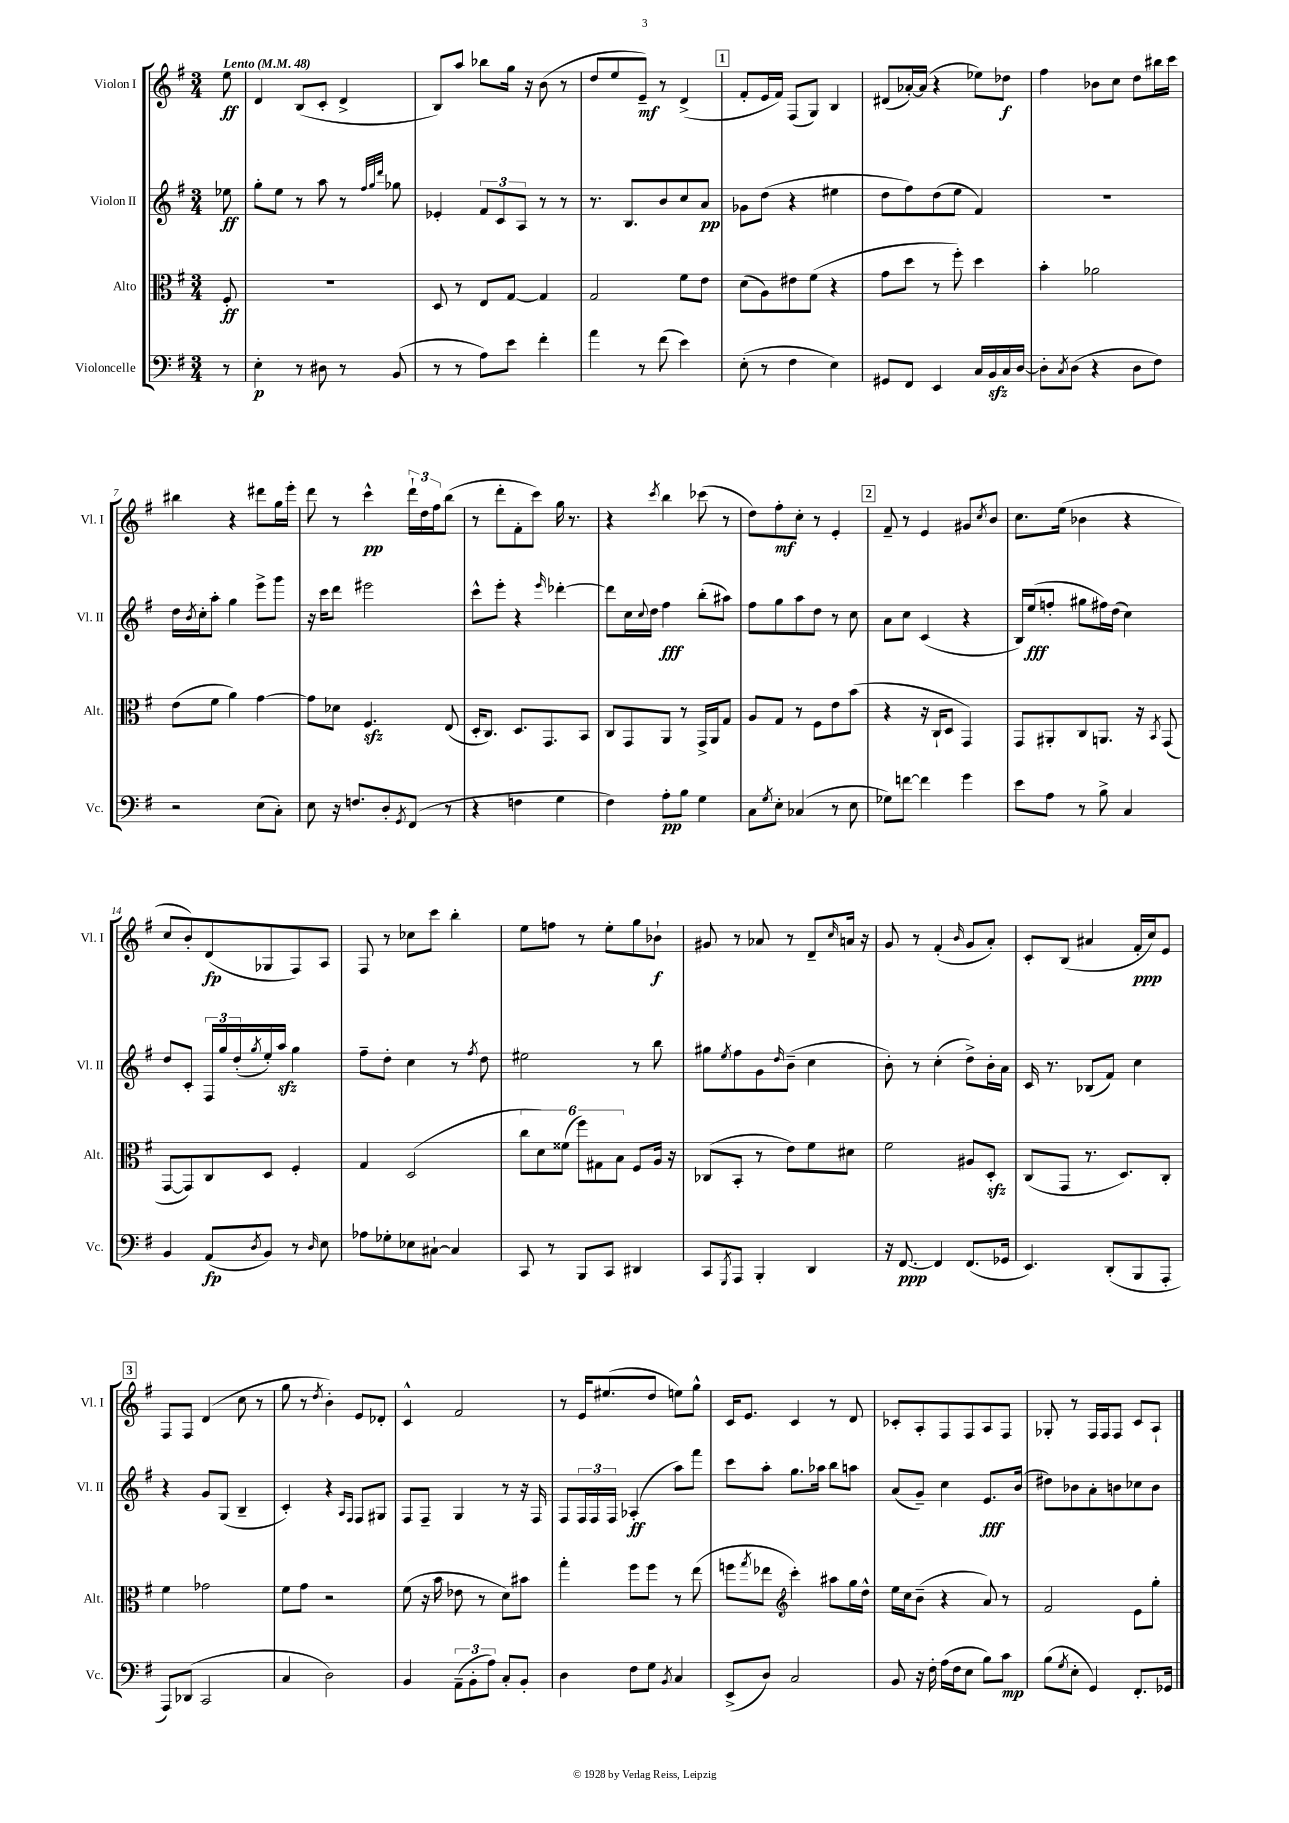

**kern	**dynam	**kern	**dynam	**kern	**dynam	**kern	**dynam
*part4	*part4	*part3	*part3	*part2	*part2	*part1	*part1
*staff4	*staff4	*staff3	*staff3	*staff2	*staff2	*staff1	*staff1
*I"Violoncelle	*	*I"Alto	*	*I"Violon II	*	*I"Violon I	*
*I'Vc.	*	*I'Alt.	*	*I'Vl. II	*	*I'Vl. I	*
*clefF4	*	*clefC3	*	*clefG2	*	*clefG2	*
*k[f#]	*	*k[f#]	*	*k[f#]	*	*k[f#]	*
*M3/4	*	*M3/4	*	*M3/4	*	*M3/4	*
*MM48	*	*MM48	*	*MM48	*	*MM48	*
=	=	=	=	=	=	=	=
!	!	!	!	!	!	!LO:TX:a:B:t=Lento	!
8r	.	8F#'/	ff	8ee-X\	ff	8ee\	ff
=1	=1	=1	=1	=1	=1	=1	=1
4E'\	p	2.r	.	8gg'\L	.	4d/	.
.	.	.	.	8ee\J	.	.	.
8r	.	.	.	8r	.	(8B/L	.
8D#X\	.	.	.	8aa\	.	8c'/J	.
8r	.	.	.	8r	.	4d^/	.
.	.	.	.	32qqff#/LLL	.	.	.
.	.	.	.	32qqgg/	.	.	.
.	.	.	.	32qqddd/JJJ	.	.	.
(8BB/	.	.	.	8gg-X\	.	.	.
=2	=2	=2	=2	=2	=2	=2	=2
8r	.	8D/	.	4e-X'/	.	8B/L)	.
8r	.	8r	.	.	.	8aa/J	.
8A\L)	.	8E/L	.	12f#/L	.	8bb-X\L	.
.	.	.	.	12c/	.	.	.
8e\J	.	[8G/J	.	.	.	16gg\Jk	.
.	.	.	.	12A/J	.	.	.
.	.	.	.	.	.	16r	.
4f#'\	.	4G/]	.	8r	.	(8b\	.
.	.	.	.	8r	.	8r	.
=3	=3	=3	=3	=3	=3	=3	=3
4a\	.	2G/	.	8.r	.	8dd/L	.
.	.	.	.	.	.	8ee/	.
.	.	.	.	8.B/L	.	.	.
8r	.	.	.	.	.	8e~/J)	mf
(8f#\	.	.	.	8b/	.	8r	.
4e\)	.	8f#\L	.	8cc/	.	(4d^/	.
.	.	8e\J	.	8a/J	pp	.	.
!!LO:REH:place=s1:t=1
=4	=4	=4	=4	=4	=4	=4	=4
(8E'\	.	(8d\L	.	8g-X\L	.	8f#'/L	.
8r	.	8A\)	.	(8dd\J	.	16e/L	.
.	.	.	.	.	.	16f#/JJ)	.
4F#\	.	8e#X\	.	4r	.	(8F#/L	.
.	.	(8f#\J	.	.	.	8G/J)	.
4E\)	.	4r	.	4ee#X\	.	4B/	.
=5	=5	=5	=5	=5	=5	=5	=5
8GG#X/L	.	8g\L	.	8dd\L	.	(8d#X/L	.
8FF#/J	.	8dd\J	.	8ff#\)	.	[16a-X'/L)	.
.	.	.	.	.	.	(16a-/JJ]	.
4EE/	.	8r	.	(8dd\	.	4r	.
.	.	8ff#'\)	.	8ee\J	.	.	.
16C/LL	.	4dd\	.	4f#/)	.	8ee-X\L)	.
16BBzz/	.	.	.	.	.	.	.
16C/	.	.	.	.	.	8dd-X\J	f
[16D/JJ	.	.	.	.	.	.	.
=6	=6	=6	=6	=6	=6	=6	=6
8D'\L]	.	4b'\	.	2.r	.	4ff#\	.
8qC/	.	.	.	.	.	.	.
(8D\J	.	.	.	.	.	.	.
4r	.	2a-X\	.	.	.	8b-X\L	.
.	.	.	.	.	.	8cc\J	.
8D\L	.	.	.	.	.	8dd\L	.
8F#\J)	.	.	.	.	.	16bb#X\L	.
.	.	.	.	.	.	16ccc\JJ	.
!!LO:LB:g=z
=7	=7	=7	=7	=7	=7	=7	=7
2r	.	(8e\L	.	16dd\LL	.	4bb#X\	.
.	.	.	.	8qb/	.	.	.
.	.	.	.	16cc'\J	.	.	.
.	.	8f#\J	.	8aa'\J	.	.	.
.	.	4a\)	.	4gg\	.	4r	.
(8E\L	.	[4g\	.	8eee^\L	.	8ddd#X\L	.
8C'\J)	.	.	.	8ggg\J	.	16gg\L	.
.	.	.	.	.	.	16eee'\JJ	.
=8	=8	=8	=8	=8	=8	=8	=8
8E\	.	8g\L]	.	16r	.	8ddd\	.
.	.	.	.	16ccc\KL	.	.	.
16r	.	8d-X\J	.	8ddd\J	.	8r	.
8.Fn/L	.	.	.	.	.	.	.
.	.	4.F#zz/	.	2eee#X\	.	4ccc^^\	pp
8D'/	.	.	.	.	.	.	.
8qGG/	.	.	.	.	.	.	.
(8FF#/J	.	.	.	.	.	24ddd`\LL	.
.	.	.	.	.	.	24dd\	.
.	.	.	.	.	.	24ff#\J	.
8r	.	(8E/	.	.	.	(8bb\J	.
=9	=9	=9	=9	=9	=9	=9	=9
4r	.	16D'/KL	.	8ccc^^\L	.	8r	.
.	.	8.C/J)	.	.	.	.	.
.	.	.	.	8eee'\J	.	8ddd'\L	.
4Fn\	.	8.D/L	.	4r	.	8f#'\	.
.	.	.	.	.	.	8ccc\J)	.
.	.	8.GG/	.	.	.	.	.
.	.	.	.	16qqeee/	.	.	.
4G\	.	.	.	[4ddd-X'\	.	16gg\	.
.	.	.	.	.	.	8.r	.
.	.	8BB/J	.	.	.	.	.
=10	=10	=10	=10	=10	=10	=10	=10
4F#\)	.	8C/L	.	8ddd-\L]	.	4r	.
.	.	8GG/	.	16cc\L	.	.	.
.	.	.	.	8qqcc/	.	.	.
.	.	.	.	16dd\JJ	.	.	.
.	.	.	.	.	.	8qccc/	.
8A'\L	pp	8AA/J	.	4ff#\	fff	4bb\	.
8B\J	.	8r	.	.	.	.	.
4G\	.	16GG^/LL	.	(8bb'\L	.	(8ccc-X\	.
.	.	16AA/J	.	.	.	.	.
.	.	8G/J	.	8aa#X\J)	.	8r	.
=11	=11	=11	=11	=11	=11	=11	=11
8C\L	.	8A/L	.	8ff#\L	.	8dd\L)	.
8qG/	.	.	.	.	.	.	.
8E'\J	.	8G/J	.	8gg\	.	8ff#'\	mf
(4C-X/	.	8r	.	8aa\	.	8cc'\J	.
.	.	8F#\L	.	8dd\J	.	8r	.
8r	.	8e\	.	8r	.	4e'/	.
8E\	.	(8b\J	.	8cc\	.	.	.
!!LO:REH:place=s1:t=2
=12	=12	=12	=12	=12	=12	=12	=12
8G-X\L)	.	4r	.	8a\L	.	8f#~/	.
[8fn\J	.	.	.	8cc\J	.	8r	.
4f\]	.	16r	.	(4c/	.	4e/	.
.	.	16C`/KL	.	.	.	.	.
.	.	8D/J	.	.	.	.	.
4g\	.	4GG/)	.	4r	.	8g#X/L	.
.	.	.	.	.	.	8qcc/	.
.	.	.	.	.	.	8b/J	.
=13	=13	=13	=13	=13	=13	=13	=13
8e\L	.	8GG/L	.	16B/LL)	.	8.cc\L	.
.	.	.	.	(16ee/J	fff	.	.
8A\J	.	8AA#X'/	.	8ffn'/J	.	.	.
.	.	.	.	.	.	(16ee\Jk	.
8r	.	8C/	.	8gg#X\L	.	4b-X\	.
8B^\	.	8.AAn/J	.	16ff#X\L)	.	.	.
.	.	.	.	(16dd\JJ	.	.	.
4C/	.	.	.	4cc\)	.	4r	.
.	.	16r	.	.	.	.	.
.	.	8qBB/	.	.	.	.	.
.	.	(8GG/	.	.	.	.	.
!!LO:LB:g=z
=14	=14	=14	=14	=14	=14	=14	=14
4BB/	.	[8GG/L	.	8dd/L	.	8cc/L	.
.	.	8GG/])	.	8c'/J	.	8b'/)	.
(8AA/L	fp	8C/	.	24F#/LL	.	(8d/	fp
.	.	.	.	24gg/	.	.	.
.	.	.	.	(24dd'/	.	.	.
8qD/	.	.	.	8qgg/	.	.	.
8BB/J)	.	8D/J	.	16ee'/)	.	8G-X/	.
.	.	.	.	16aazz/JJ	.	.	.
8r	.	4F#'/	.	4gg\	.	8F#/)	.
16qqD/	.	.	.	.	.	.	.
8E\	.	.	.	.	.	8A/J	.
=15	=15	=15	=15	=15	=15	=15	=15
8A-X\L	.	4G/	.	8ff#~\L	.	8F#/	.
8G-X'\	.	.	.	8dd'\J	.	8r	.
8E-X\	.	(2D/	.	4cc\	.	8cc-X\L	.
[8C#X`\J	.	.	.	.	.	8ccc\J	.
4C#/]	.	.	.	8r	.	4bb'\	.
.	.	.	.	8qff#/	.	.	.
.	.	.	.	8dd\	.	.	.
=16	=16	=16	=16	=16	=16	=16	=16
8CC/	.	12cc\L	.	2ee#X\	.	8ee\L	.
.	.	12d\)	.	.	.	.	.
8r	.	.	.	.	.	8ffn\J	.
.	.	(12f##X\J	.	.	.	.	.
8BBB/L	.	12ff#\L)	.	.	.	8r	.
.	.	12G#X\	.	.	.	.	.
8CC/J	.	.	.	.	.	8ee'\L	.
.	.	12B\J	.	.	.	.	.
4DD#X/	.	8F#/L	.	8r	.	8gg\	.
.	.	16A/Jk	.	8bb\	.	8b-X`\J	f
.	.	16r	.	.	.	.	.
=17	=17	=17	=17	=17	=17	=17	=17
8CC/L	.	(8C-X/L	.	8gg#X\L	.	8g#X/	.
8qGGG/	.	.	.	8qee/	.	.	.
8AAA/J	.	8BB'/J	.	8ff#\	.	8r	.
4BBB'/	.	8r	.	8g\	.	8a-X/	.
.	.	.	.	16qqdd/	.	.	.
.	.	8e\L)	.	(8b~\J	.	8r	.
4DD/	.	8f#\	.	4cc\	.	8d~/L	.
.	.	.	.	.	.	16qqcc/	.
.	.	8d#X\J	.	.	.	16an/Jk	.
.	.	.	.	.	.	16r	.
=18	=18	=18	=18	=18	=18	=18	=18
16r	.	2f#\	.	8b'\)	.	8g/	.
[8.FF#/	ppp	.	.	.	.	.	.
.	.	.	.	8r	.	8r	.
4FF#/]	.	.	.	(4cc'\	.	(4f#'/	.
.	.	.	.	.	.	16qqb/	.
(8.FF#/L	.	8A#X/L	.	8dd^\L)	.	8g/L	.
.	.	8Dzz'/J	.	16b'\L	.	8a'/J)	.
16GG-X/Jk	.	.	.	16a\JJ	.	.	.
=19	=19	=19	=19	=19	=19	=19	=19
4.EE/)	.	(8C/L	.	16c/	.	8c'/L	.
.	.	.	.	8.r	.	.	.
.	.	8GG/J	.	.	.	(8B/J	.
.	.	8.r	.	(8B-X/L	.	4a#X/	.
(8DD'/L	.	.	.	8f#/J)	.	.	.
.	.	8.D/L)	.	.	.	.	.
8BBB/	.	.	.	4cc\	.	16f#'/LL	ppp
.	.	.	.	.	.	16cc/J)	.
8AAA'/J	.	8C'/J	.	.	.	8e/J	.
!!LO:LB:g=z
!!LO:REH:place=s1:t=3
=20	=20	=20	=20	=20	=20	=20	=20
8AAA/L)	.	4f#\	.	4r	.	8F#/L	.
(8DD-X/J	.	.	.	.	.	8F#/J	.
2CC/	.	2g-X\	.	8g/L	.	(4d/	.
.	.	.	.	(8G/J	.	.	.
.	.	.	.	4B~/	.	8cc\	.
.	.	.	.	.	.	8r	.
=21	=21	=21	=21	=21	=21	=21	=21
4C/	.	8f#\L	.	4c'/)	.	8gg\	.
.	.	8g\J	.	.	.	8r	.
.	.	.	.	.	.	8qdd/	.
2D\)	.	2r	.	4r	.	4b'\)	.
.	.	.	.	16qqA/LL	.	.	.
.	.	.	.	16qqF#/JJ	.	.	.
.	.	.	.	8F#/L	.	8e/L	.
.	.	.	.	8G#X/J	.	8d-X'/J	.
=22	=22	=22	=22	=22	=22	=22	=22
4BB/	.	(8f#\	.	8F#/L	.	4c^^/	.
.	.	16r	.	8F#~/J	.	.	.
.	.	16b\	.	.	.	.	.
(12AA~\L	.	8e-X\	.	4G/	.	2f#/	.
12BB'\	.	.	.	.	.	.	.
.	.	8r	.	.	.	.	.
12A\J)	.	.	.	.	.	.	.
8C'/L	.	8d\L)	.	8r	.	.	.
8BB'/J	.	8b#X\J	.	16r	.	.	.
.	.	.	.	16F#/	.	.	.
=23	=23	=23	=23	=23	=23	=23	=23
4D\	.	4gg'\	.	8F#/L	.	8r	.
.	.	.	.	24F#/L	.	16e/KL	.
.	.	.	.	24F#/	.	.	.
.	.	.	.	.	.	(8.ee#X/	.
.	.	.	.	24F#/JJ	.	.	.
8F#\L	.	8ff#\L	.	(4A-X'/	ff	.	.
8G\J	.	8ff#\J	.	.	.	8dd/J	.
8qBB/	.	.	.	.	.	.	.
4C/	.	8r	.	8aa\L)	.	8een\L)	.
.	.	(8ee\	.	8fff#\J	.	8gg^^\J	.
=24	=24	=24	=24	=24	=24	=24	=24
(8EE^/L	.	8ffn\L	.	8ccc\L	.	16c/KL	.
.	.	.	.	.	.	8.e/J	.
.	.	8qgg/	.	.	.	.	.
8D/J)	.	8ee-X\J	.	8aa'\J	.	.	.
*	*	*clefG2	*	*	*	*	*
2C/	.	4ccc'\)	.	8.gg\L	.	4c/	.
.	.	.	.	16aa-X\Jk	.	.	.
.	.	8aa#X\L	.	8bb\L	.	8r	.
.	.	16gg\L	.	8aan\J	.	8d/	.
.	.	16dd^^\JJ	.	.	.	.	.
=25	=25	=25	=25	=25	=25	=25	=25
8BB/	.	16ee\LL	.	(8a/L	.	8c-X'/L	.
.	.	16cc\J	.	.	.	.	.
16r	.	(8b~\J	.	8g~/J)	.	8A'/	.
16F#'\	.	.	.	.	.	.	.
(16A\LL	.	4r	.	4cc\	.	8F#/	.
16F#\J	.	.	.	.	.	.	.
8E\J	.	.	.	.	.	8F#/	.
8B\L)	.	8a/)	.	8.e/L	fff	8A/	.
8c\J	mp	8r	.	.	.	8F#/J	.
.	.	.	.	(16b/Jk	.	.	.
=26	=26	=26	=26	=26	=26	=26	=26
(8B\L	.	2f#/	.	8dd#X\L)	.	8G-X'/	.
8qG/	.	.	.	.	.	.	.
8E'\J	.	.	.	8b-X\	.	8r	.
4GG/)	.	.	.	8a'\	.	16F#/LL	.
.	.	.	.	.	.	16F#/J	.
.	.	.	.	8bn\	.	8F#/J	.
8.FF#'/L	.	8e\L	.	8cc-X\	.	8c/L	.
.	.	8gg'\J	.	8b\J	.	8A`/J	.
16GG-X/Jk	.	.	.	.	.	.	.
==	==	==	==	==	==	==	==
*-	*-	*-	*-	*-	*-	*-	*-
